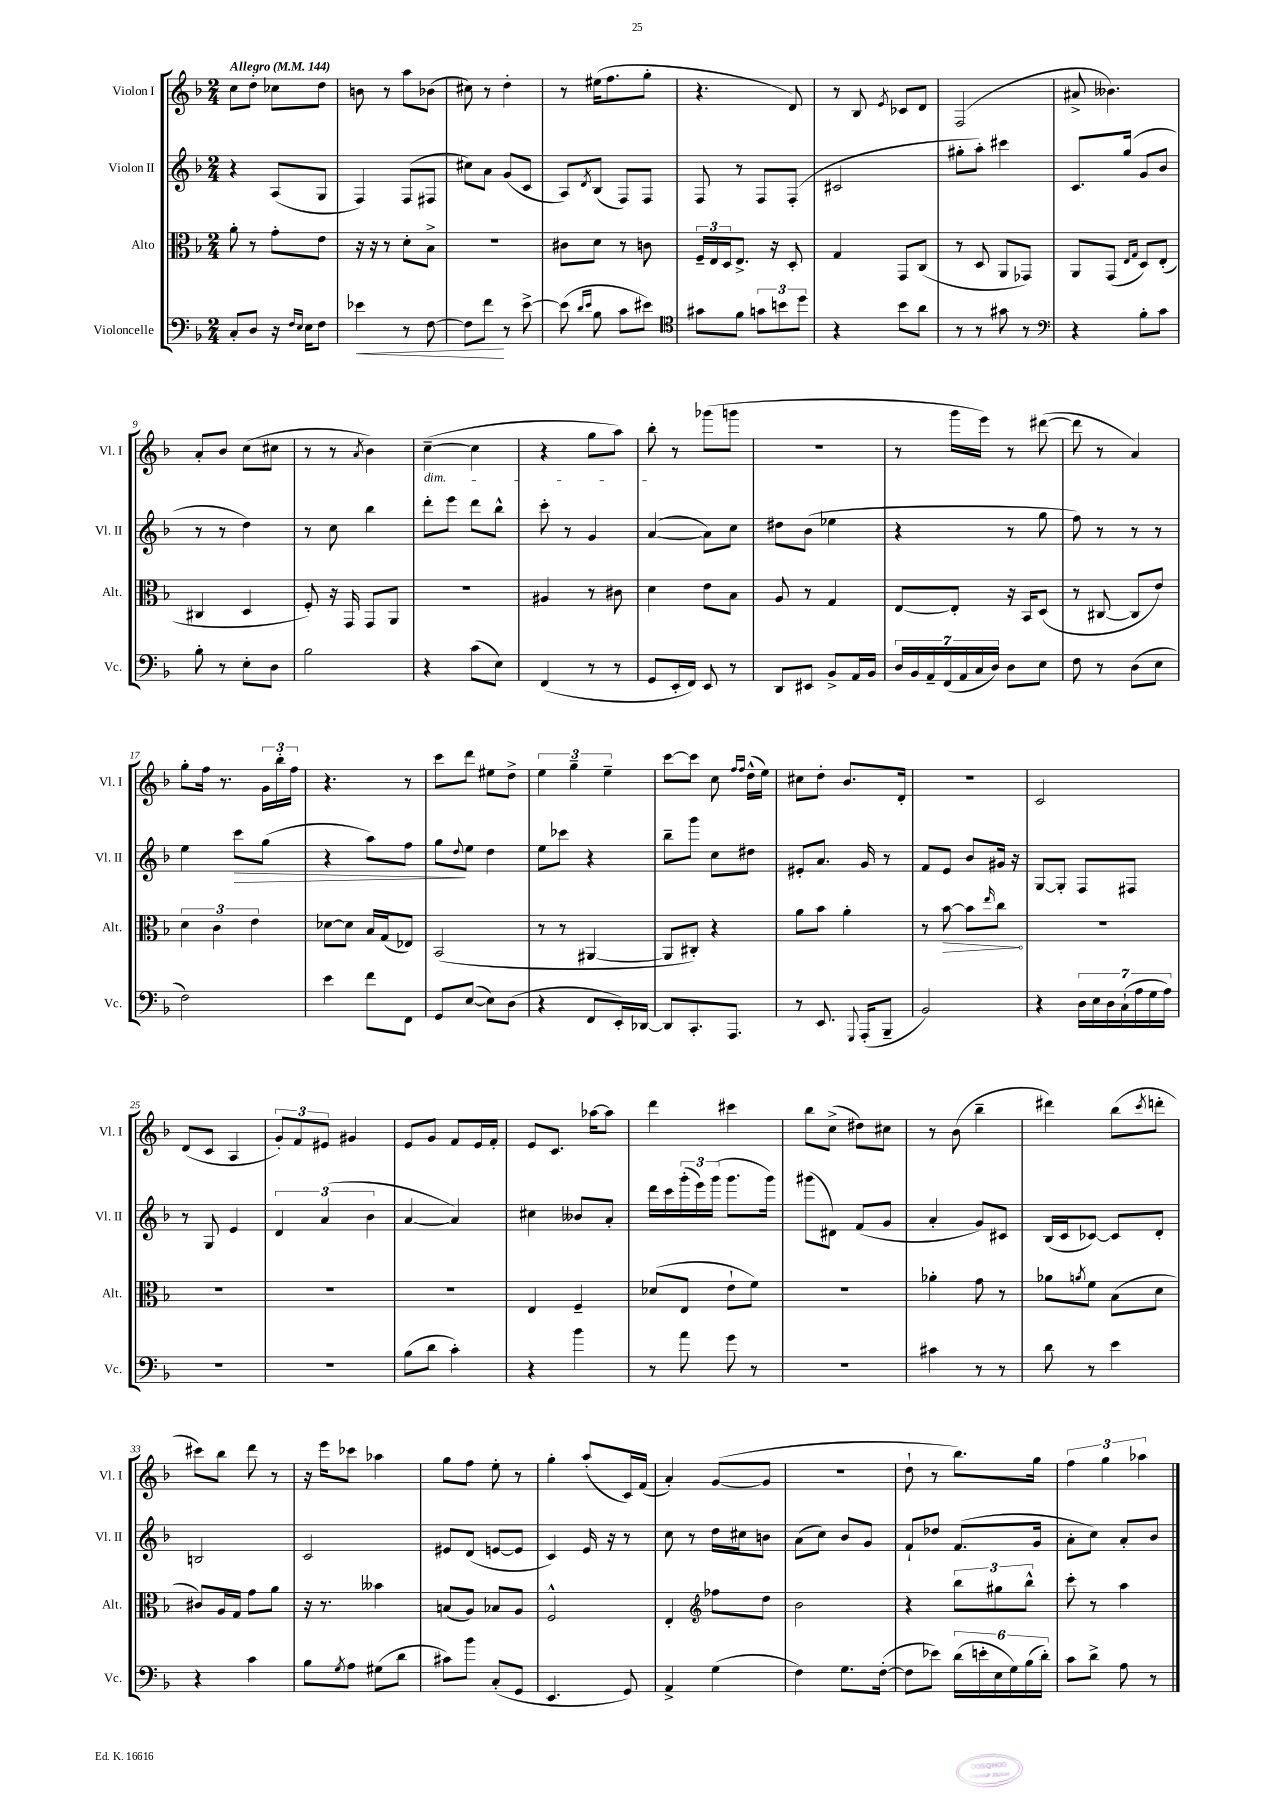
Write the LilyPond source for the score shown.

<<
\new StaffGroup <<
\new Staff = "s0" \with { instrumentName = "Violon I" shortInstrumentName = "Vl. I" } {
    \clef treble \key f \major \numericTimeSignature \time 2/4 \tempo "Allegro" 4 = 144
    c''8 d''8-. ces''8 d''8 |
    b'8 r8 a''8 bes'8( |
    cis''8) r8 d''4-. |
    r8 eis''16( f''8. g''8-. |
    r4. d'8) |
    r8 bes8 \acciaccatura { e'8 } ces'8 d'8 |
    f2( |
    ais'8-> beses'4.) |
    a'8-. bes'8 c''8( cis''8 |
    r8 r8 \acciaccatura { a'8 } bes'4) |
    c''4~--\dim( c''4 |
    r4 g''8 a''8) |
    bes''8-.\! r8 ges'''8( g'''8 |
    R2 |
    r8 g'''16 e'''16) r8 dis'''8~( |
    dis'''8 r8 a'4) |
    g''8-. f''16 r8. \tuplet 3/2 { g'16 bes''16-. f''16 } |
    r4. r8 |
    c'''8 d'''8 eis''8 d''8-> |
    \tuplet 3/2 { e''4 g''4-- e''4-- } |
    c'''8~ c'''8 c''8 \grace { f''16 f''16 } d''16-^( e''16) |
    cis''8 d''8-. bes'8. d'16-. |
    R2 |
    c'2 |
    d'8( c'8 a4 |
    \tuplet 3/2 { g'8-.) f'8 eis'8 } gis'4 |
    e'8 g'8 f'8 e'16 f'16-. |
    e'8 c'8. aes''16~ aes''8 |
    d'''4 cis'''4 |
    bes''8 c''8->( dis''8) cis''8 |
    r8 bes'8( bes''4-- |
    dis'''4) bes''8( \acciaccatura { c'''8 } d'''8-. |
    cis'''8) bes''8 d'''8 r8 |
    r16 e'''16 ces'''8 aes''4 |
    g''8 f''8 e''8-. r8 |
    g''4-. a''8-.( c'16) f'16( |
    a'4-.) g'8~( g'8 |
    R2 |
    d''8-! r8 bes''8.) g''16 |
    \tuplet 3/2 { f''4 g''4 aes''4 } \bar "|." |
}
\new Staff = "s1" \with { instrumentName = "Violon II" shortInstrumentName = "Vl. II" } {
    \clef treble \key f \major \numericTimeSignature \time 2/4
    r4 a8( g8 |
    f4) f8( fis8 |
    cis''8) a'8 g'8( c'8 |
    a8) \acciaccatura { d'8 } bes8( f8) f8 |
    f8 r8 f8 f8-.( |
    cis'2 |
    gis''8-. a''8-.) cis'''4 |
    c'8. g''16( g'8 bes'8 |
    r8 r8 d''4) |
    r8 c''8 bes''4 |
    d'''8-. e'''8 d'''8 bes''8-^ |
    c'''8-. r8 g'4 |
    a'4~( a'8) c''8 |
    dis''8 bes'8( ees''4 |
    r4 r8 g''8 |
    f''8) r8 r8 r8 |
    e''4 c'''8\> g''8( |
    r4 a''8) f''8 |
    g''8\! \appoggiatura { d''8 } e''8 d''4 |
    e''8 ces'''8 r4 |
    bes''8-- g'''8 c''8 dis''8 |
    eis'8-. a'8. g'16 r8 |
    f'8 e'8 bes'8 gis'16 r16 |
    g8~ g8-. f8 fis8 |
    r8 g8 e'4 |
    \tuplet 3/2 { d'4 a'4( bes'4 } |
    a'4~ a'4) |
    cis''4 beses'8 a'8-. |
    d'''16 c'''16 \tuplet 3/2 { g'''16-.( e'''16) g'''16( } g'''8. g'''16) |
    gis'''8( dis'8) f'8( g'8 |
    a'4-. g'8) cis'8 |
    bes16( c'16 ces'8~) ces'8 d'8-. |
    b2 |
    c'2 |
    eis'8 d'8( e'8~ e'8 |
    c'4) e'16 r16 r8 |
    c''8 r8 d''16 cis''16 b'8 |
    a'8( c''8) bes'8 g'8 |
    f'8-! des''8 f'8.( g'16 |
    a'8-. c''8) a'8-. bes'8 \bar "|." |
}
\new Staff = "s2" \with { instrumentName = "Alto" shortInstrumentName = "Alt." } {
    \clef alto \key f \major \numericTimeSignature \time 2/4
    a'8-. r8 g'8-. e'8 |
    r16 r16 r8 d'8-. bes8-> |
    r2 |
    cis'8 d'8 r8 c'8 |
    \tuplet 3/2 { f16-- e16 d16 } e8.-> r16 d8-. |
    g4 g,8 c8( |
    r8 d8 a,8 ges,8) |
    a,8 g,8( \grace { e16 g16 } d8) e8-.( |
    cis4 d4 |
    f8-.) r16 g,16 g,8 a,8 |
    R2 |
    ais4 r8 cis'8 |
    d'4 e'8 bes8 |
    a8 r8 g4 |
    e8~ e8-. r16 bes,16 d8( |
    r8 cis8~ cis8 e'8) |
    \tuplet 3/2 { d'4 c'4 e'4 } |
    des'8~ des'8 bes16 g16( ees8) |
    bes,2( |
    r8 r8 ais,4~ |
    ais,8 cis8-.) r4 |
    a'8 bes'8 a'4-. |
    r8 \once \override Hairpin.circled-tip = ##t bes'8~\> bes'8 \grace { e''16 } c''8\! |
    R2 |
    R2 |
    R2 |
    R2 |
    e4 f4-- |
    des'8( e8 e'8-! f'8) |
    R2 |
    aes'4-. g'8 r8 |
    aes'8 \acciaccatura { a'8 } f'8 bes8( d'8 |
    cis'8) a16 g16 g'8 a'8 |
    r16 r8. beses'4 |
    b8( a8) bes8 a8 |
    f2-^ |
    e4-. \clef treble fes''8 d''8 |
    bes'2 |
    r4 \tuplet 3/2 { bes''8 gis''8 bes''8-^ } |
    c'''8-. r8 a''4 \bar "|." |
}
\new Staff = "s3" \with { instrumentName = "Violoncelle" shortInstrumentName = "Vc." } {
    \clef bass \key f \major \numericTimeSignature \time 2/4
    c8-. d8 r16 \grace { f16 e16 } e16 f8 |
    ees'4\< r8 f8~ |
    f8 f'8\! r8 e'8~-> |
    e'8( \grace { d'16 e'16 } bes8 c'8 eis'8) |
    \clef tenor gis'8 f'8 \tuplet 3/2 { g'8 b'8 d''8 } |
    r4 bes'8 a'8 |
    r8 r8 gis'8 r8 |
    \clef bass r4 bes8-. c'8 |
    bes8-. r8 e8-. d8 |
    bes2 |
    r4 c'8( e8) |
    f,4( r8 r8 |
    g,8 e,16-. f,16) e,8 r8 |
    d,8 eis,8 bes,8-> a,16 bes,16 |
    \tuplet 7/4 { d16 bes,16 a,16-- f,16( a,16 c16 d16) } d8 e8 |
    f8 r8 d8( e8 |
    f2) |
    e'4 f'8 f,8 |
    g,8 e8~( e8) d8( |
    r4 f,8 e,16-.) des,16~ |
    des,8 c,8.-. a,,8. |
    r8 e,8. \appoggiatura { g,,8 } a,,16-.( bes,,8-- |
    bes,2) |
    r4 \tuplet 7/4 { d16 e16 d16 c16-!( a16 g16 a16) } |
    r2 |
    r2 |
    bes8( d'8 c'4-.) |
    r4 bes'4 |
    r8 a'8 g'8 r8 |
    R2 |
    cis'4 r8 r8 |
    d'8 r8 e'4 |
    r4 c'4 |
    bes8 \acciaccatura { g8 } a8 gis8( d'8 |
    cis'8) bes'8 c8-.( g,8 |
    e,4. g,8) |
    a,4-> g4( |
    f4) g8. f16~-.( |
    f8 ees'8) \tuplet 6/4 { d'16( e'16-. e16 g16) bes16( d'16-.) } |
    c'8 d'8-> a8 r8 \bar "|." |
}
>>
>>
